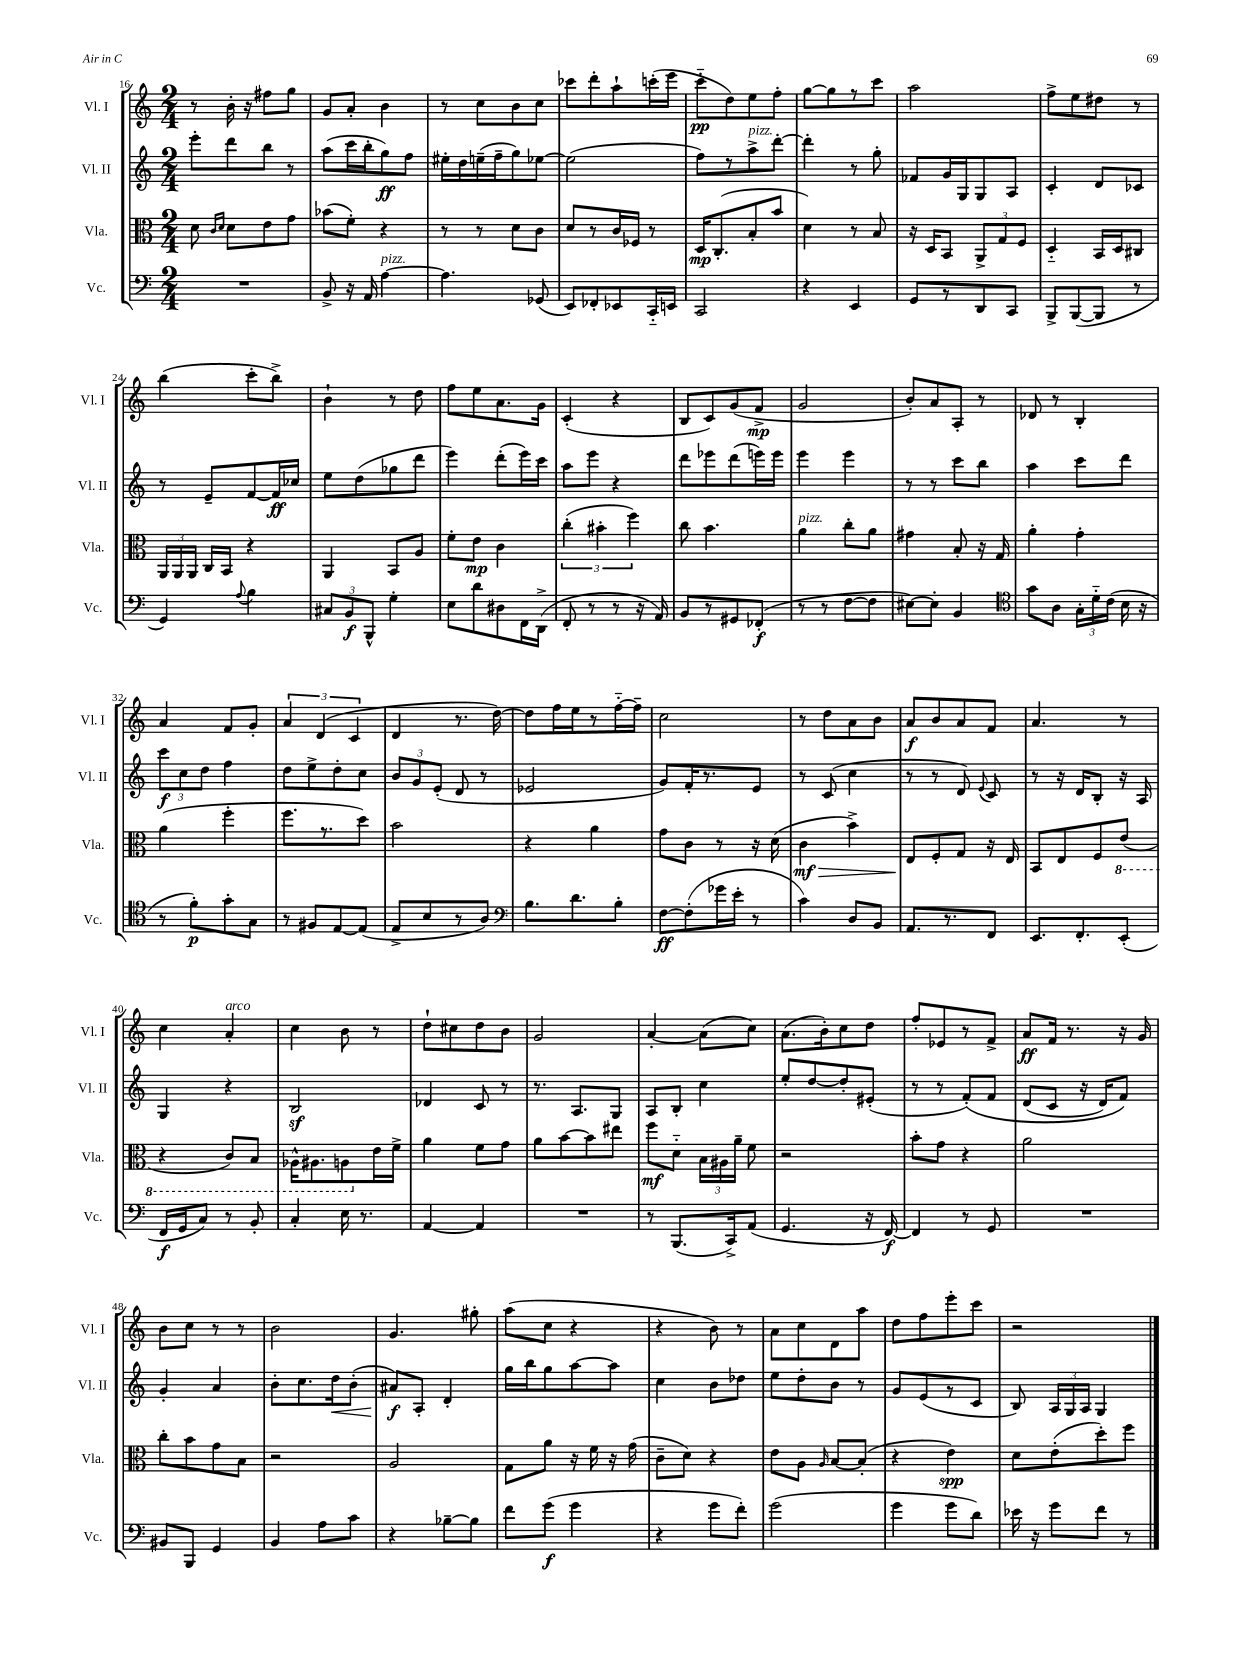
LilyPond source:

<<
\new StaffGroup <<
\new Staff = "s0" \with { instrumentName = "Vl. I" shortInstrumentName = "Vl. I" } {
    \clef treble \key c \major \numericTimeSignature \time 2/4
    \autoBeamOff r8 b'16-. r16 fis''8[ g''8] |
    g'8[ a'8]-. b'4 |
    r8 c''8[ b'8 c''8] |
    ces'''8[ d'''8-. a''8-! c'''16-.( e'''16] |
    c'''8[-_\pp d''8) e''8 f''8]-. |
    g''8[~ g''8 r8 c'''8] |
    a''2 |
    f''8[-> e''8 dis''8] r8 |
    b''4( c'''8[-. b''8]->) |
    b'4-! r8 d''8 |
    f''8[ e''8 a'8. g'16] |
    c'4-.( r4 |
    b8[ c'8) g'8( f'8]->\mp |
    g'2 |
    b'8[-.) a'8 a8]-. r8 |
    des'8 r8 b4-. |
    a'4 f'8[ g'8]-. |
    \tuplet 3/2 { a'4 d'4( c'4 } |
    d'4 r8. d''16~) |
    d''8[ f''16 e''16 r8 f''16~-_ f''16]-- |
    c''2 |
    r8 d''8[ a'8 b'8] |
    a'8[\f b'8 a'8 f'8] |
    a'4. r8 |
    c''4 a'4-.^\markup { \italic "arco" } |
    c''4 b'8 r8 |
    d''8[-! cis''8 d''8 b'8] |
    g'2 |
    a'4~-. a'8[( c''8]) |
    a'8.[( b'16-.) c''8 d''8] |
    f''8[-. ees'8 r8 f'8]-> |
    a'8[\ff f'16] r8. r16 g'16 |
    b'8[ c''8] r8 r8 |
    b'2 |
    g'4. gis''8-. |
    a''8[( c''8] r4 |
    r4 b'8) r8 |
    a'8[ c''8 d'8 a''8] |
    d''8[ f''8 e'''8-. c'''8] |
    r2 \bar "|." |
}
\new Staff = "s1" \with { instrumentName = "Vl. II" shortInstrumentName = "Vl. II" } {
    \clef treble \key c \major \numericTimeSignature \time 2/4
    \autoBeamOff e'''8[-. d'''8 b''8] r8 |
    a''8[( c'''16 b''16-. g''8\ff) f''8] |
    eis''16[-. d''16 e''16--( f''16-- g''8) ees''8]~ |
    ees''2( |
    f''8[) r8 a''8->^\markup { \italic "pizz." } d'''8]~-. |
    d'''4-. r8 g''8-. |
    fes'8[ g'16 g16 g8 a8] |
    c'4-. d'8[ ces'8] |
    r8 e'8[-- f'8~ f'16\ff ces''16] |
    e''8[ d''8( ges''8 d'''8] |
    e'''4) d'''8[-.( e'''16) c'''16] |
    a''8[ e'''8] r4 |
    d'''8[ ees'''8 d'''8( e'''16) e'''16] |
    e'''4 e'''4 |
    r8 r8 c'''8[ b''8] |
    a''4 c'''8[ d'''8] |
    \tuplet 3/2 { c'''8[\f c''8 d''8] } f''4 |
    d''8[ e''8-> d''8-. c''8] |
    \tuplet 3/2 { b'8[ g'8 e'8]-.( } d'8 r8 |
    ees'2 |
    g'8[) f'16-. r8. e'8] |
    r8 c'8( c''4 |
    r8 r8 d'8) \appoggiatura { e'8 } c'8 |
    r8 r16 d'16[ b8]-. r16 a16 |
    g4 r4 |
    b2\sf |
    des'4 c'8 r8 |
    r8. a8.[ g8] |
    a8[ b8]-. c''4 |
    e''8[-. d''8~ d''8-. eis'8]-.( |
    r8 r8 f'8[-.)\( f'8] |
    d'8[( c'8] r16 d'16[) f'8]\) |
    g'4-. a'4 |
    b'8[-. c''8. d''16\< b'8]-.( |
    ais'8[\f\!) a8]-. d'4-. |
    g''16[ b''16 g''8 a''8~ a''8] |
    c''4 b'8[ des''8] |
    e''8[ d''8-. b'8] r8 |
    g'8[ e'8( r8 c'8] |
    b8) \tuplet 3/2 { a16[ g16 a16] } g4 \bar "|." |
}
\new Staff = "s2" \with { instrumentName = "Vla." shortInstrumentName = "Vla." } {
    \clef alto \key c \major \numericTimeSignature \time 2/4
    \autoBeamOff d'8 \grace { c'16[ d'16] } d'8[ e'8 g'8] |
    bes'8[( f'8]-.) r4 |
    r8 r8 d'8[ c'8] |
    d'8[ r8 c'16 fes16] r8 |
    d16[\mp c8.-.( b8-. b'8] |
    d'4) r8 b8 |
    r16 d16[ b,8] \tuplet 3/2 { a,8[-> g8 f8] } |
    d4-_ b,16[ d16 cis8] |
    \tuplet 3/2 { a,16[ a,16 a,16] } c16[ b,16] r4 |
    a,4 b,8[ a8] |
    f'8[-. e'8]\mp c'4 |
    \tuplet 3/2 { c''4-.( bis'4-. f''4) } |
    c''8 b'4. |
    a'4^\markup { \italic "pizz." } c''8[-. a'8] |
    gis'4 b8-. r16 g16 |
    a'4-. g'4-. |
    a'4( f''4-. |
    f''8.[ r8. d''8]) |
    b'2 |
    r4 a'4 |
    g'8[ c'8] r8 r16 d'16( |
    c'4\mf\> b'4->) |
    e8[\! f8-. g8] r16 e16 |
    b,8[ e8 f8 \ottava #-1 e8]( |
    r4 c8[) b,8] |
    aes,16[-^ ais,8. a,8 \ottava #0 e'16 f'16]-> |
    a'4 f'8[ g'8] |
    a'8[ b'8~ b'8 eis''8] |
    f''8[\mf d'8]-_ \tuplet 3/2 { b16[ ais16 a'16]-- } f'8 |
    r2 |
    b'8[-. g'8] r4 |
    a'2 |
    c''8[-. b'8 g'8 b8] |
    r2 |
    a2 |
    g8[ a'8] r16 f'16 r16 g'16( |
    c'8[-- d'8]) r4 |
    e'8[ a8] \grace { a16 } b8[~ b8]-.( |
    r4 e'4\spp) |
    d'8[ e'8-.( d''8-.) f''8] \bar "|." |
}
\new Staff = "s3" \with { instrumentName = "Vc." shortInstrumentName = "Vc." } {
    \clef bass \key c \major \numericTimeSignature \time 2/4
    \autoBeamOff R2 |
    b,8-> r16 a,16 a4~^\markup { \italic "pizz." } |
    a4. ges,8( |
    e,8[) fes,8-. ees,8 c,16-_ e,16] |
    c,2 |
    r4 e,4 |
    g,8[ r8 d,8 c,8] |
    b,,8[-> b,,8~( b,,8] r8 |
    g,4) \appoggiatura { a8 } b4 |
    \tuplet 3/2 { cis8[ b,8\f b,,8]-^ } g4-. |
    e8[ d'8 dis8 f,16 d,16]->( |
    f,8-. r8 r8 r16 a,16) |
    b,8[ r8 gis,8 fes,8]-.\f( |
    r8 r8 f8[~ f8] |
    eis8[~) eis8]-. b,4 |
    \clef tenor g'8[ a8] \tuplet 3/2 { g16[-. d'16-_ c'16]( } b16 r16 |
    r8 f'8[-.\p) g'8-. g8] |
    r8 fis8[ e8~ e8]( |
    e8[-> b8 r8 a8]) |
    \clef bass b8.[ d'8. b8]-. |
    f8[~\ff f8-.( ges'16 e'16]-. r8 |
    c'4) d8[ b,8] |
    a,8.[ r8. f,8] |
    e,8.[ f,8.-. e,8]-.( |
    f,16[\f g,16 c8]) r8 b,8-. |
    c4-. e16 r8. |
    a,4~ a,4 |
    R2 |
    r8 b,,8.[( c,16->) a,8]( |
    g,4. r16 f,16~\f) |
    f,4 r8 g,8 |
    R2 |
    bis,8[ b,,8] g,4 |
    b,4 a8[ c'8] |
    r4 bes8[~-- bes8] |
    f'8[ g'8]\f( g'4 |
    r4 g'8[ f'8]-.) |
    g'2( |
    g'4 g'8[ d'8]) |
    ees'16 r16 g'8[ f'8] r8 \bar "|." |
}
>>
>>
\layout { \context { \Score currentBarNumber = #16 } }
